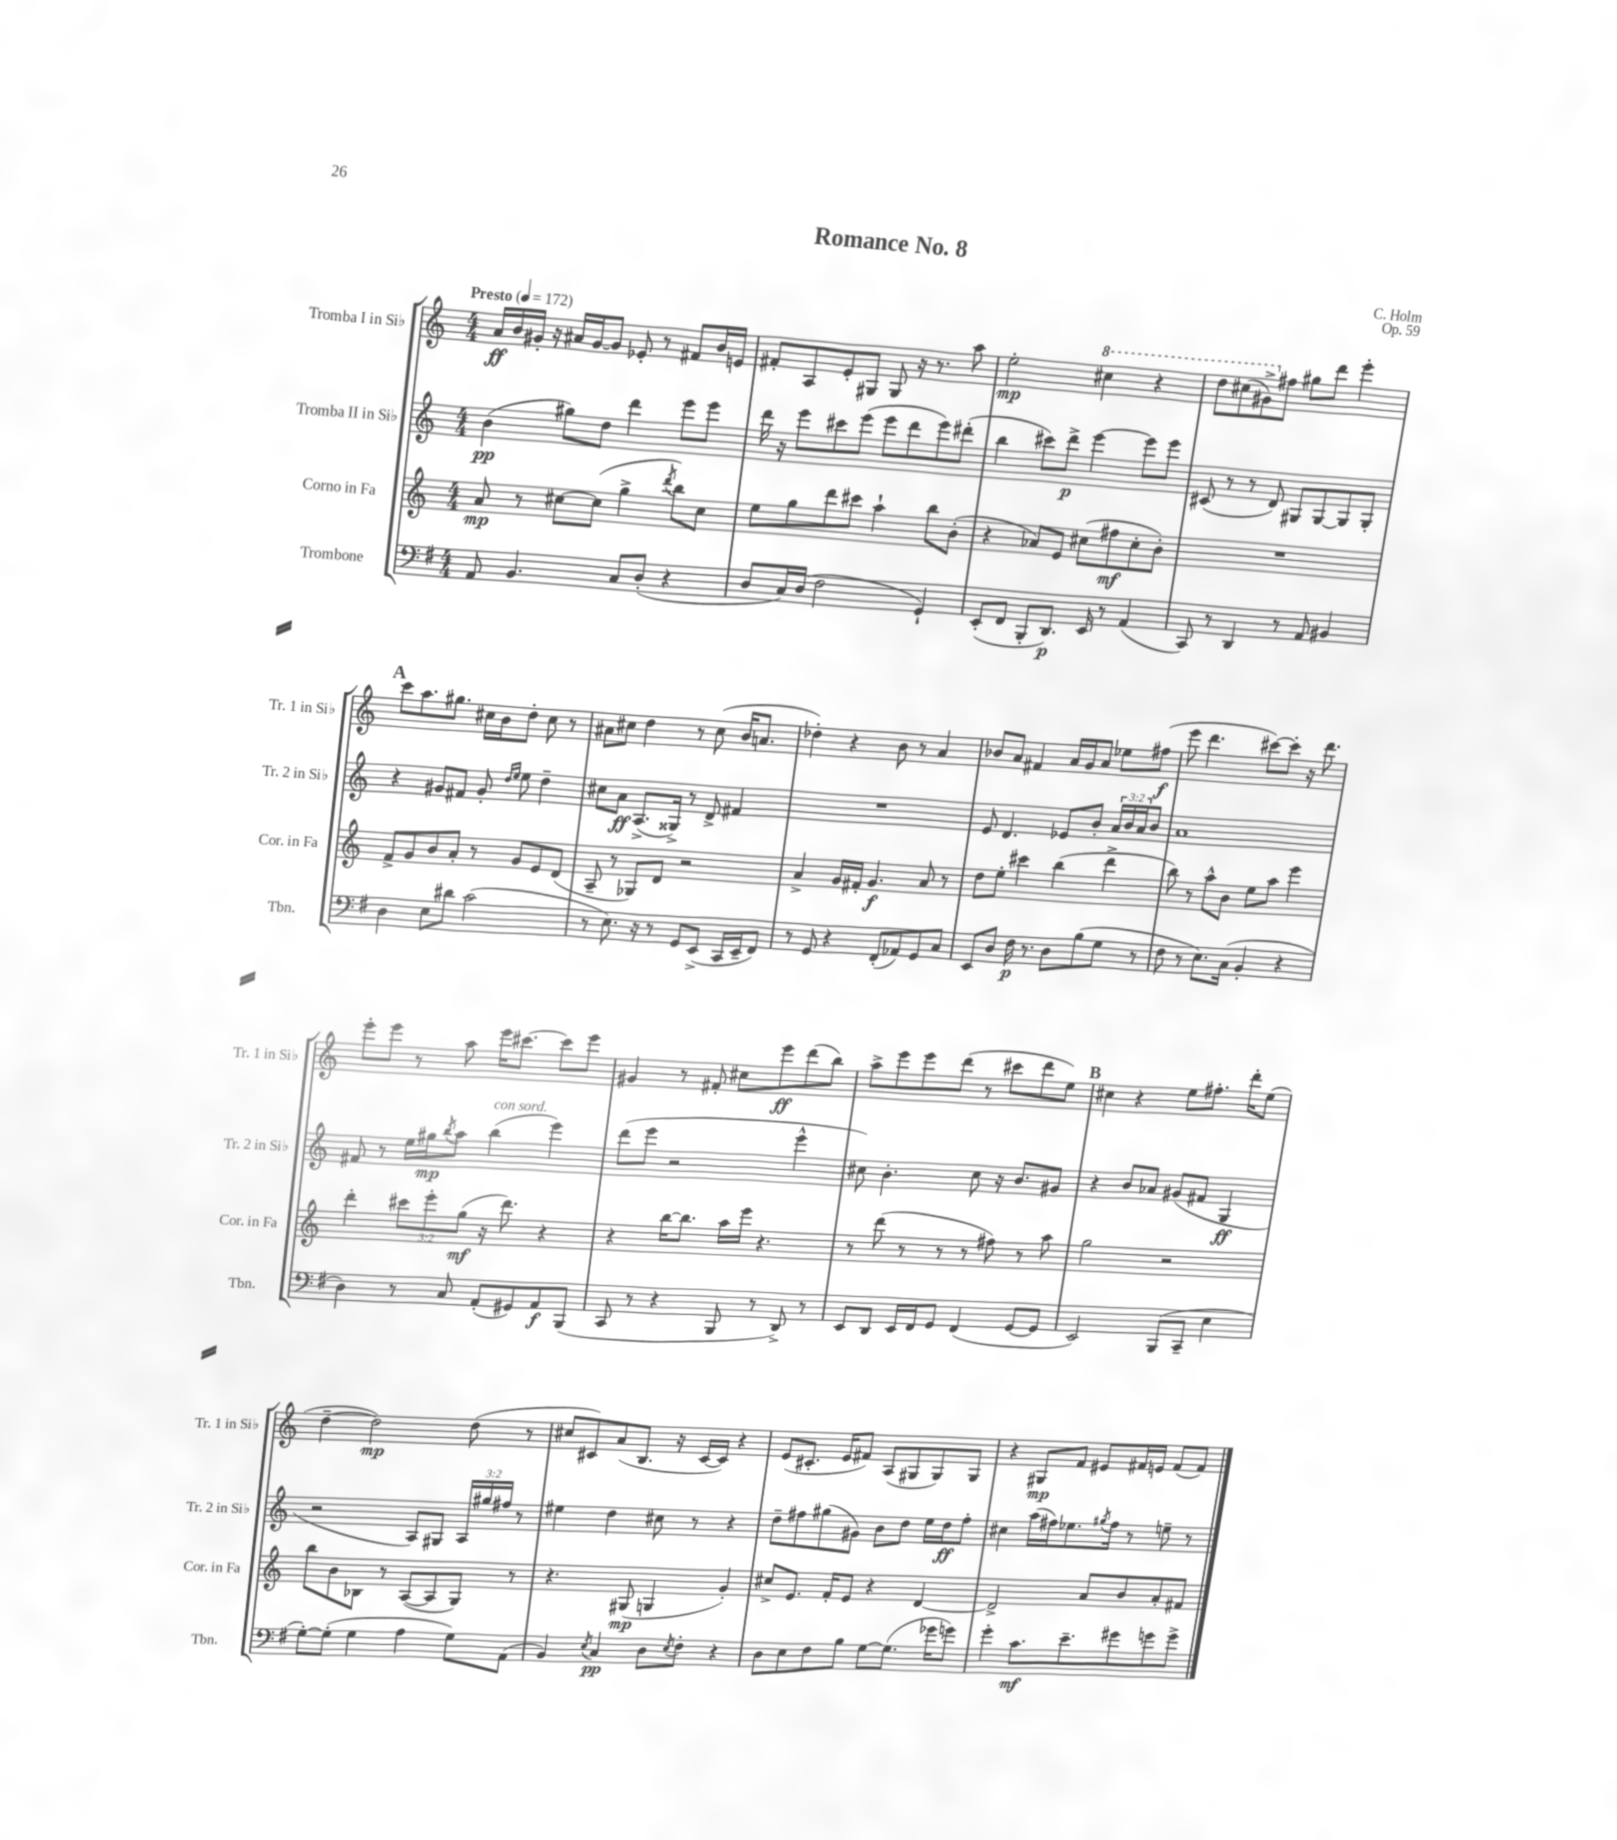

**kern	**kern	**kern	**kern
*staff4	*staff3	*staff2	*staff1
*clefF4	*clefG2	*clefG2	*clefG2
*k[f#]	*k[]	*k[]	*k[]
*M4/4	*M4/4	*M4/4	*M4/4
*MM172	*MM172	*MM172	*MM172
8AA	8a	(4b	16a
.	.	.	16b
4.BB	8r	.	16g#'
.	.	.	16r
.	[8cc#	8gg#)	16a#
.	.	.	[16g#
.	(8cc#]	8dd	8g#]
8C	4gg^	4ddd	8e-'
(8D'	.	.	8r
.	8qddd	.	.
4r	8bb)	8eee	8f#
.	8cc#	8eee	16b
.	.	.	16e
=	=	=	=
8D	8ee	16ddd	8f#'
.	.	16r	.
16C)	8gg	8eee	8A
(16D	.	.	.
2F#	8ddd	8ccc#	8e'
.	8ccc#	(8eee	8G#
.	4aa`	8eee	8G#
.	.	8ddd	16r
.	.	.	8.r
4GG`)	8bb	8eee)	.
.	(8b'	(8ddd#'	8aa
=	=	=	=
(8EE'	4r	4bb	2ee'
8FF#	.	.	.
8BBB'	8a-)	8ccc#)	.
8.DD)	8e	8ddd^	.
.	(8cc#	[4eee	4ccc#
16EE	.	.	.
8r	8ff#	.	.
(4AA	8cc#'	8eee]	4r
.	8b')	8eee	.
=	=	=	=
8CC)	1r	(8c#	8ddd
8r	.	8r	(8ccc#
4DD	.	8r	8gg#^)
.	.	8d)	8ff#
8r	.	8G#	8gg#
8AA	.	[8G#	8ddd
4BB#	.	8G#]	4eee'
.	.	8G#'	.
=	=	=	=
4D	8f^	4r	8ccc
.	8g	.	8.aa
8E	8b	8g#	.
.	.	.	8.gg#
8d#	8a'	8f#	.
(2c	8r	8g#'	16cc#
.	.	.	16b
.	.	16qqdd	.
.	.	16qqee	.
.	8g	8ee	8dd'
.	8e	4dd~	8cc#
.	(8d	.	8r
=	=	=	=
8r	8A~	8cc#	8a#
8.E)	8r	8a	8cc#
.	8G-)	(8.A^	4dd
16r	.	.	.
8r	8d	.	.
.	.	16G##^)	.
8GG	2r	8r	8r
(8EE^	.	8d^	(8cc#
16CC	.	4f#	16b
16EE~	.	.	8.a
8FF#)	.	.	.
=	=	=	=
8r	4a^	1r	4dd-')
8GG	.	.	.
4r	16g	.	4r
.	16f#'	.	.
.	4.g	.	.
(8FF#'	.	.	8b
8AA-)	.	.	8r
8GG	8a	.	4a
8C	8r	.	.
=	=	=	=
8EE	8dd	8e	8b-
8D	8ee'	4.d	8a
16F#	4ccc#	.	4f#
8.r	.	.	.
8D	(4bb	8e-	16a
.	.	.	16g
(8B	.	8b'	8a
8G	4ddd^	24a	8ee-
.	.	24b	.
.	.	24a	.
8r	.	8b	(8ff#
=	=	=	=
8F#	8bb)	1a	8eee
8r	8r	.	4.ddd
8.E)	8aa^^	.	.
.	8b	.	.
(16C	.	.	.
4BB'	8ee	.	[8ccc#)
.	8aa	.	8ccc#']
4r	4eee	.	16r
.	.	.	8.ddd
=	=	=	=
4D)	4ddd'	8f#	8eee'
.	.	8r	8eee
8r	12ccc#	16ee	8r
.	.	16gg#	.
.	12eee'	.	.
.	.	8qbb	.
8C	.	8aa	8aa
.	(12gg	.	.
(8AA'	16r	(4bb	16eee
.	8.ddd)	.	[8.ccc#
8GG#)	.	.	.
8AA	4r	4eee)	8ccc#]
(8BBB	.	.	8eee
=	=	=	=
8CC	4r	(8ddd	4g#
8r	.	8eee	.
4r	[16bb	2r	8r
.	8.bb]	.	.
.	.	.	8f#'
8BBB	16aa	.	8cc#
.	16eee	.	.
8r	4.r	.	8eee
8DD^)	.	4eee^^	(8ddd
8r	.	.	8bb)
=	=	=	=
8EE	8r	8cc#)	8aa^
8DD	(8ddd	4.b'	8eee
16EE	8r	.	8eee
16FF#	.	.	.
8GG	8r	.	(8ddd
(4FF#	8r	8cc#	8r
.	8ff#)	16r	8ccc#
.	.	8.b	.
[8GG	8r	.	8ddd
8GG]	8aa	8g#	8ee)
=	=	=	=
2EE)	2gg	4r	4cc#
.	.	8b	4r
.	.	8a-	.
(8BBB	2r	(8g#	8ee
8CC~	.	8f#	8.ff#'
4E	.	4G	.
.	.	.	16ddd'
.	.	.	(8ee
=	=	=	=
[8G')	8bb	2r	[4dd~
(8G']	8b	.	.
4G	8B-	.	2dd])
.	8r	.	.
4A	([8A	8A)	.
.	8A]	8G#	.
8G)	8G)	24A	(8dd
.	.	24gg#	.
.	.	24ff#	.
(8AA	8r	8r	8r
=	=	=	=
4BB)	4.r	4ee#	8cc#
.	.	.	8c#)
8qE	.	.	.
4C	.	4dd	(8a
.	(8G#	.	8.B
8D	4G	8cc#	.
.	.	.	16r
8qE	.	.	.
8F#'	.	8r	[16c#
.	.	.	16c#])
4r	4g')	4r	4r
=	=	=	=
8D	8cc#^	8dd~	(8e
8E	8.e	8ff#	8.c#'
8F#	.	(8gg#	.
.	16f'	.	16e
8B	8e	8g#)	8f#)
[8G	4r	8b	(8A
(8.G]	.	8dd	8G#
.	[4d	16ee	8G#)
16g-	.	16dd	.
8g)	.	8ff#'	8G#
=	=	=	=
4g'	2d^]	4cc#	4r
8.c	.	(16aa	8G#
.	.	16ff#)	.
.	.	8.ee-	8f
8.e~	.	.	.
.	8a	.	8e#
.	.	8qgg#	.
.	.	16ff#	.
8g#	8b	8r	16f#
.	.	.	16e
8g	8a'	8ee~	(8f#
8g^	8f#	8r	8f#)
==	==	==	==
*-	*-	*-	*-
